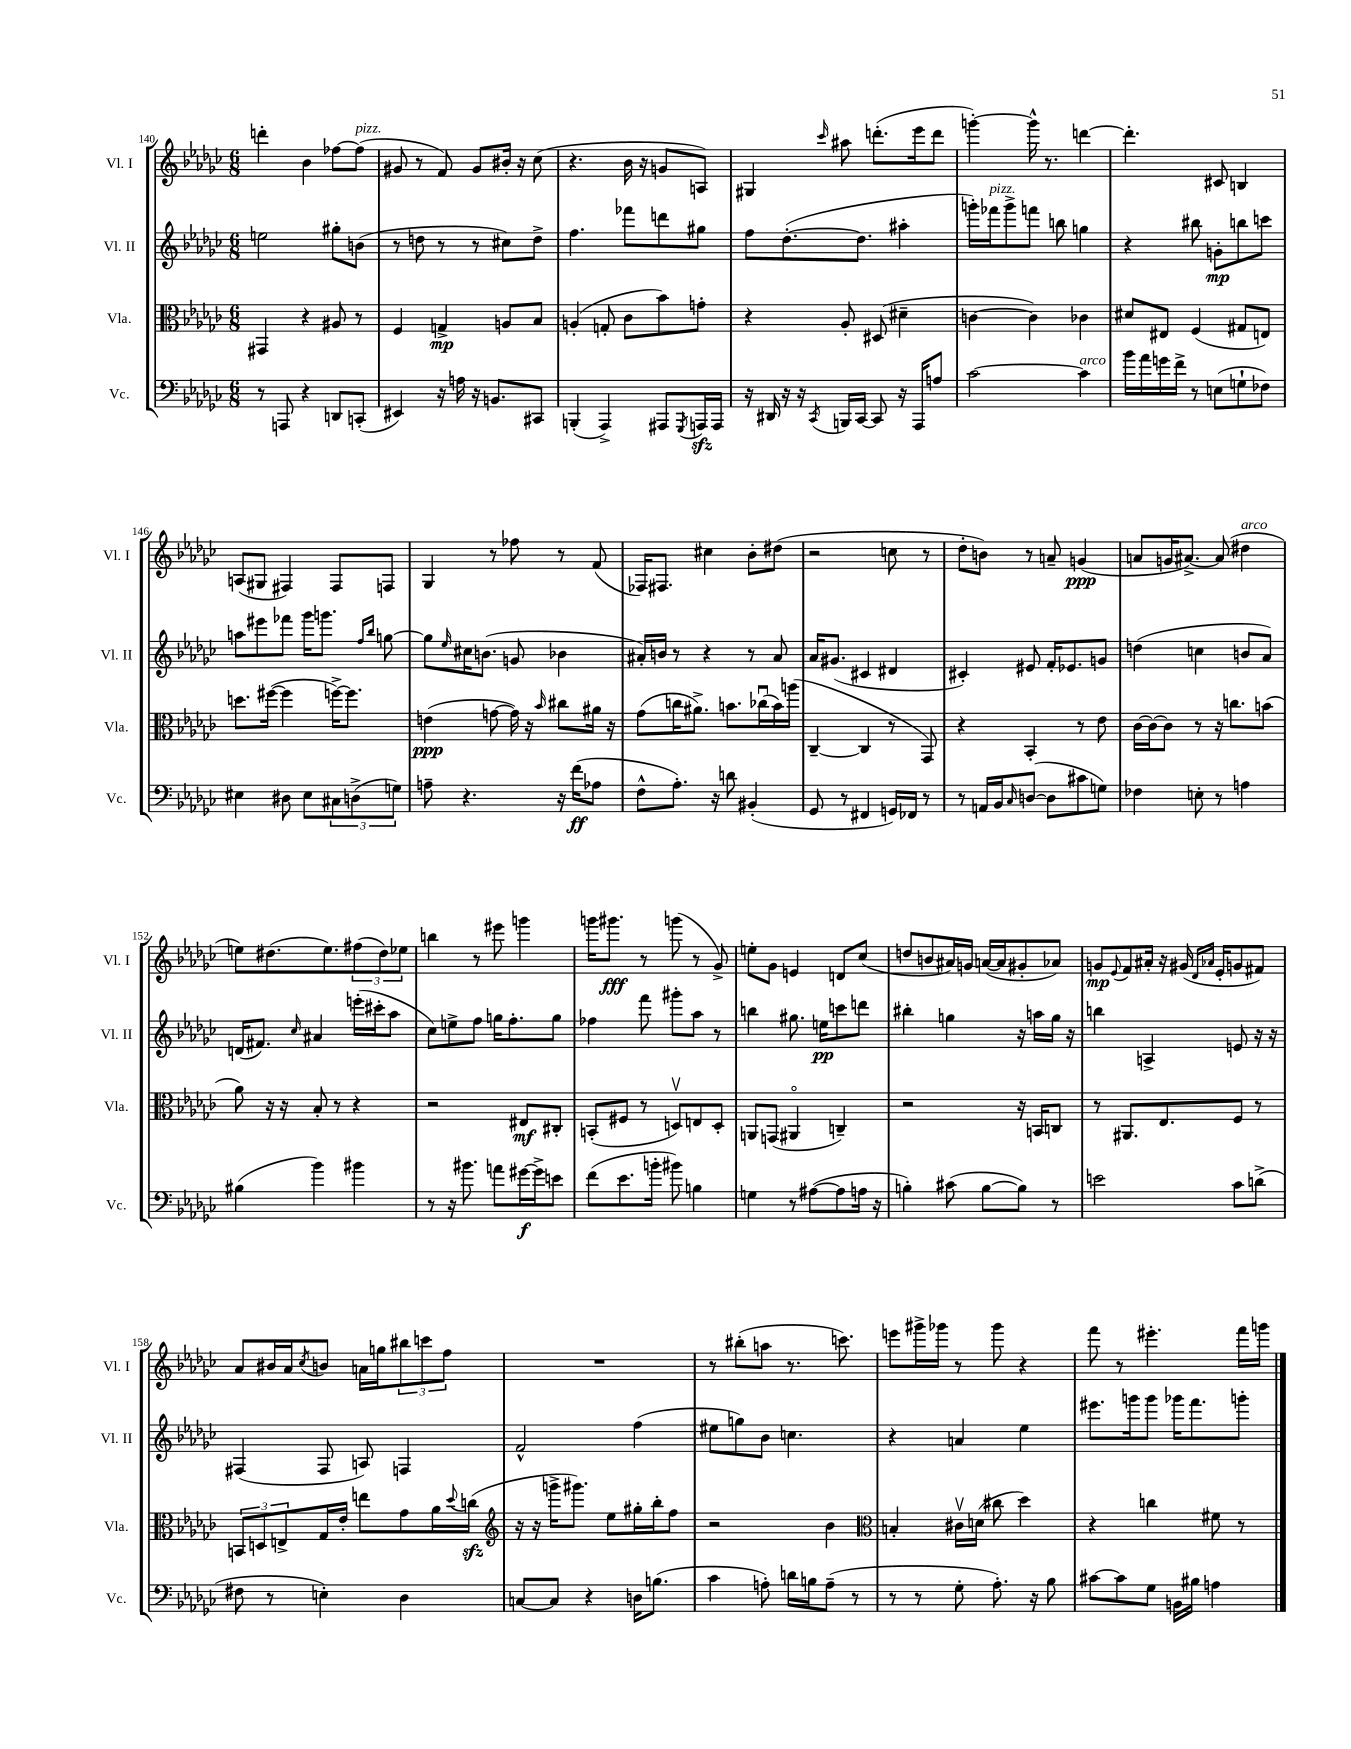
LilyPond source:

<<
\new StaffGroup <<
\new Staff = "s0" \with { instrumentName = "Vl. I" shortInstrumentName = "Vl. I" } {
    \clef treble \key ges \major \numericTimeSignature \time 6/8
    d'''4-. bes'4 fes''8~ fes''8^\markup { \italic "pizz." }( |
    gis'8 r8 f'8) gis'8 bis'16-. r16 ces''8( |
    r4. bes'16 r16 g'8 a8) |
    gis4 \grace { ces'''16 } ais''8 d'''8.-.( ees'''16 d'''8 |
    g'''4~-.) g'''16-^ r8. d'''4~ |
    d'''4.-. cis'8 b4 |
    a8( gis8 fis4) fis8 f8 |
    ges4 r8 fes''8 r8 f'8( |
    fes16) fis8. cis''4 bes'8-. dis''8( |
    r2 c''8 r8 |
    des''8-. b'8) r8 a'8-- g'4\ppp( |
    a'8 g'16 ais'8.~->) ais'8( dis''4^\markup { \italic "arco" } |
    e''8) dis''8.( e''8.) \tuplet 3/2 { fis''8( dis''8) ees''8 } |
    b''4 r8 eis'''8 g'''4 |
    g'''16 gis'''8.\fff r8 g'''8( r8 ges'8->) |
    e''8-. ges'8 e'4 d'8 ces''8( |
    d''8 b'8 ais'16) g'16 a'16~( a'16 gis'8-. aes'8) |
    g'8\mp \appoggiatura { ees'8 } f'8 ais'16-. r16 gis'16( \grace { des'16 aes'16 } ees'16-. g'8 fis'8) |
    aes'8 bis'16 aes'16 \acciaccatura { ces''8 } b'8 a'16 g''16 \tuplet 3/2 { bis''8 c'''8 f''8 } |
    R2. |
    r8 bis''8-.( a''8 r8. c'''8.) |
    e'''8 gis'''16-> ges'''16 r8 ges'''8 r4 |
    f'''8 r8 eis'''4.-. f'''16 g'''16 \bar "|." |
}
\new Staff = "s1" \with { instrumentName = "Vl. II" shortInstrumentName = "Vl. II" } {
    \clef treble \key ges \major \numericTimeSignature \time 6/8
    e''2 gis''8-. b'8( |
    r8 d''8 r8 r8 cis''8) d''8-> |
    f''4. fes'''8 d'''8 gis''8 |
    f''8 des''8.~-.( des''8. ais''4-. |
    g'''16-.) fes'''16^\markup { \italic "pizz." } g'''8-> f'''8 b''8 g''4 |
    r4 bis''8 g'8-.\mp b''8 c'''8 |
    a''8 eis'''8 fes'''8 ges'''16 g'''8. \grace { f''16 bes''16 } g''8~ |
    g''8 \grace { ees''16 } cis''16 b'8.( g'8 bes'4 |
    ais'16-.) b'16 r8 r4 r8 ais'8 |
    aes'16 gis'8.( cis'4 dis'4 |
    cis'4-.) eis'8 f'16-. ees'8. g'8 |
    d''4( c''4 b'8 aes'8) |
    d'16( fis'8.) \grace { ces''16 } ais'4 e'''16-.( cis'''16-. aes''8 |
    ces''8) e''8-> f''8 g''16 f''8.-. g''8 |
    fes''4 f'''8 gis'''8-. aes''8 r8 |
    b''4 gis''8. e''16\pp c'''8 d'''8 |
    bis''4-. g''4 r16 a''16 g''16 r16 |
    b''4 a4-> e'8 r16 r16 |
    fis4( fis8 a8) f4 |
    f'2-^ f''4( |
    eis''8 g''8) bes'8 c''4. |
    r4 a'4 ees''4 |
    eis'''8. g'''16 g'''8 ges'''16 f'''8. g'''8-. \bar "|." |
}
\new Staff = "s2" \with { instrumentName = "Vla." shortInstrumentName = "Vla." } {
    \clef alto \key ges \major \numericTimeSignature \time 6/8
    gis,4 r4 ais8 r8 |
    f4 g4->\mp a8 bes8 |
    a4-.( g8-. ces'8 bes'8) g'8-. |
    r4 aes8-. dis8( dis'4-- |
    c'4~ c'4) ces'4 |
    dis'8 eis8 f4( gis8 e8) |
    d''8. fis''16~( fis''4 f''16~->) f''8. |
    e'4\ppp( g'8~ g'16) r16 \grace { bes'16 } cis''8 ais'16 r16 |
    ges'8( c''16 ais'8.->) b'8. ces''16\downbow( b'16) a''16( |
    ces4~-- ces4 r8 ges,8) |
    r4 bes,4-. r8 ees'8 |
    ces'16~ ces'16~ ces'8 r8 r16 c''8. b'8( |
    aes'8) r16 r16 bes8-. r8 r4 |
    r2 eis8\mf cis8-. |
    b,8-.( fis8 r8 d8\upbow) e8 d8-. |
    a,8 g,8( ais,4\flageolet c4--) |
    r2 r16 b,16 c8 |
    r8 ais,8. ees8. f8 r8 |
    \tuplet 3/2 { b,8 d8 e8-> } ges16 ees'16-. e''8 ges'8 aes'16 \appoggiatura { des''8 } c''16\sfz( |
    \clef treble r16 r16 g'''16-> gis'''8.) ees''8 gis''16-. bes''16-. f''8 |
    r2 bes'4 |
    \clef alto b4-. cis'16\upbow d'16( cis''8 des''4) |
    r4 c''4 fis'8 r8 \bar "|." |
}
\new Staff = "s3" \with { instrumentName = "Vc." shortInstrumentName = "Vc." } {
    \clef bass \key ges \major \numericTimeSignature \time 6/8
    r8 a,,8 r4 d,8 c,8-.( |
    eis,4) r16 a16 r16 b,8. cis,8 |
    b,,4-.( aes,,4->) ais,,8 \acciaccatura { ges,,8 } a,,16\sfz a,,16 |
    r16 dis,16 r16 r16 \acciaccatura { ces,8 } b,,16 ces,16~ ces,8 r16 aes,,16 a8 |
    ces'2~ ces'4^\markup { \italic "arco" } |
    bes'16 aes'16 g'16 f'16-> r8 e8( g8-! fes8) |
    eis4 dis8 eis8 \tuplet 3/2 { cis8 d8->( g8) } |
    a8-- r4. r16 f'16\ff( aes8 |
    f8-^ aes8.-.) r16 d'8 bis,4-.( |
    ges,8 r8 fis,4 g,16) fes,16 r8 |
    r8 a,16 bes,16 \grace { ces16 } d8~( d8 cis'8 g8) |
    fes4 e8-. r8 a4 |
    bis4( bes'4) bis'4 |
    r8 r16 bis'8. a'8 gis'16~\f gis'16-> e'8 |
    f'8( ees'8. b'16-. bis'8) b4 |
    g4 r8 ais8~( ais8 a16 r16 |
    b4-.) cis'8( b8~ b8) r8 |
    e'2 ces'8 d'8->( |
    fis8 r8 e4-.) des4 |
    c8~ c8 r4 d16 b8.( |
    ces'4 a8-.) d'16 b16 a8--( r8 |
    r8 r8 ges8-. aes8.-.) r16 bes8 |
    cis'8~ cis'8 ges8 b,16 bis16 a4 \bar "|." |
}
>>
>>
\layout { \context { \Score currentBarNumber = #140 } }
